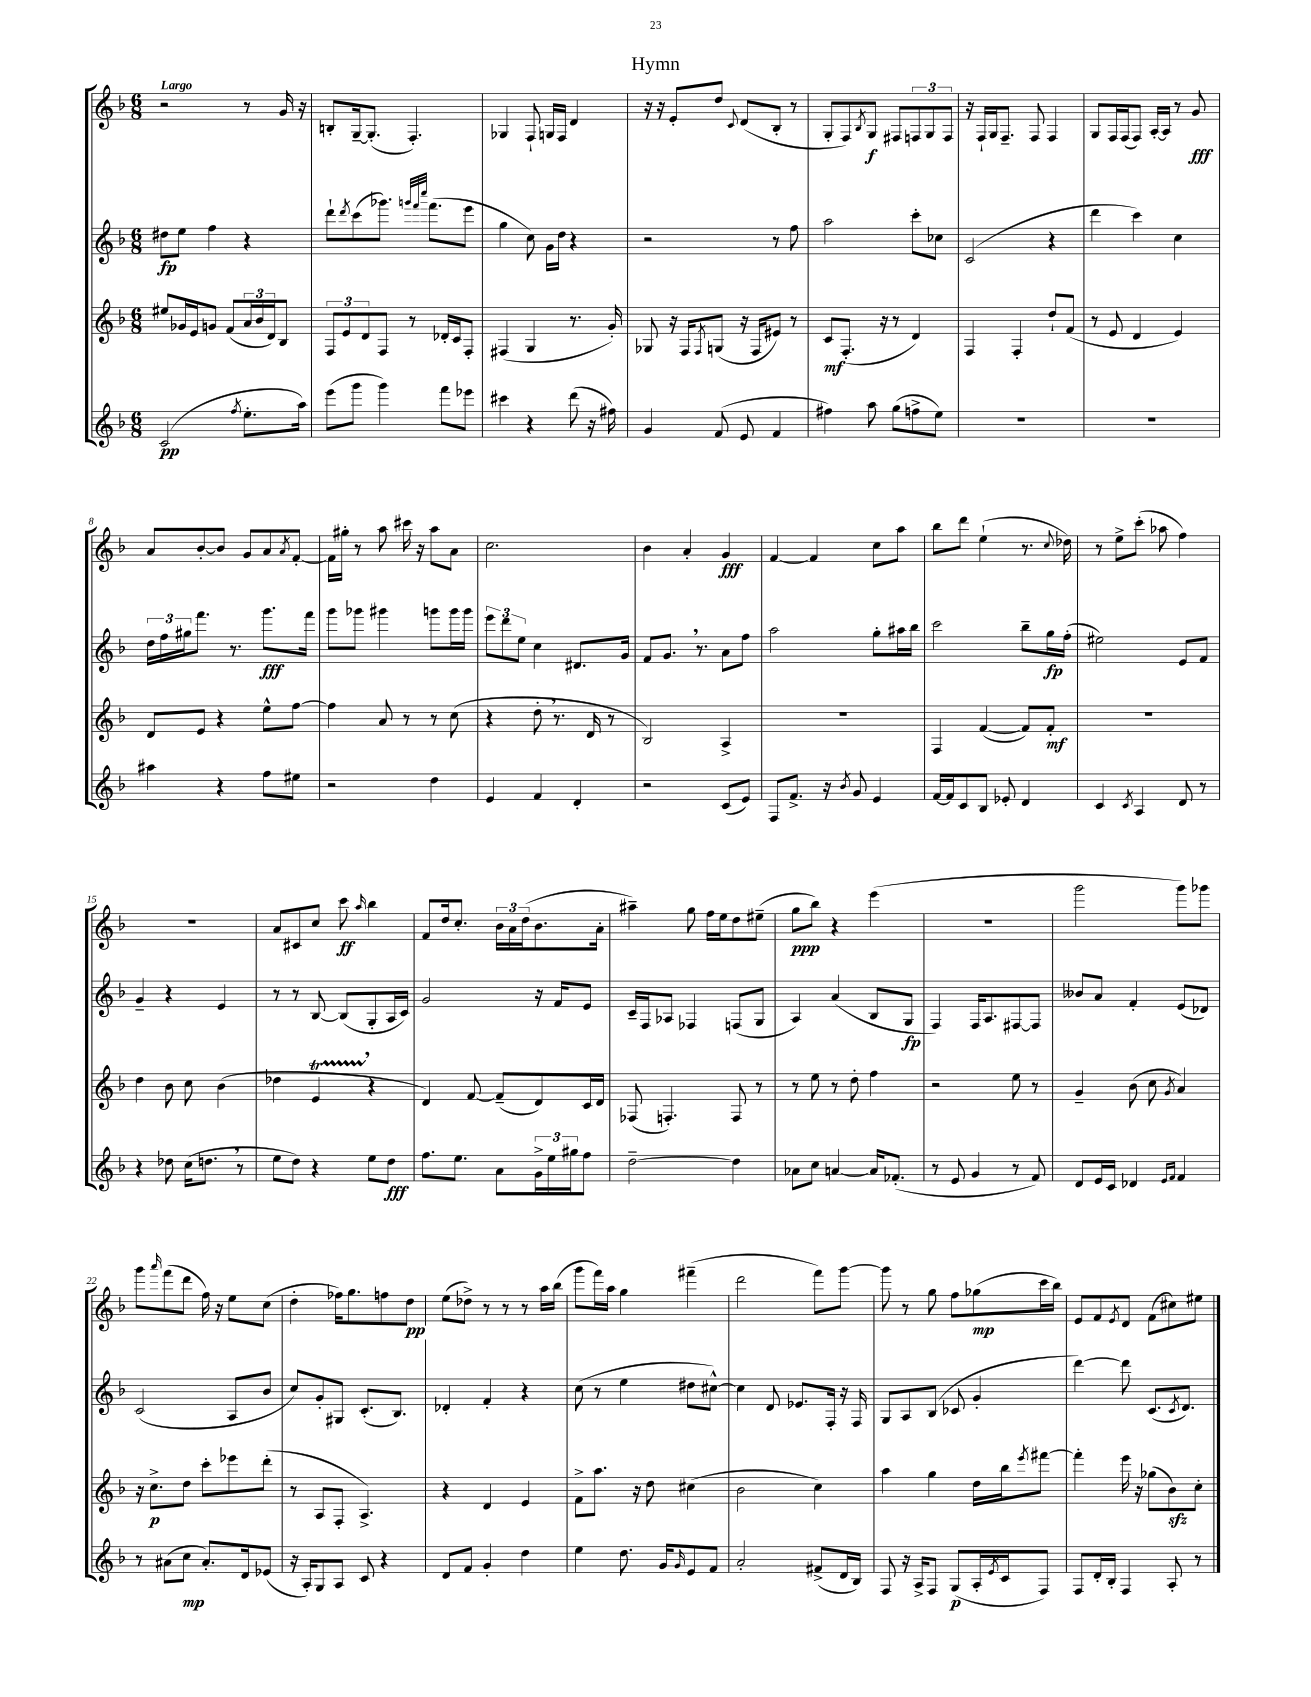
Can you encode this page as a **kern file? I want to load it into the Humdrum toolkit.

**kern	**kern	**kern	**kern
*staff4	*staff3	*staff2	*staff1
*clefG2	*clefG2	*clefG2	*clefG2
*k[b-]	*k[b-]	*k[b-]	*k[b-]
*M6/8	*M6/8	*M6/8	*M6/8
(2c	8ee#	8dd#	2r
.	16g-	8ee	.
.	16e	.	.
.	8g	4ff	.
.	(8f	.	.
8qff	.	.	.
8.ee'	24a	4r	8r
.	24b-	.	.
.	24d)	.	.
.	8B-	.	16g
16aa)	.	.	16r
=	=	=	=
(8eee	12F	8ddd`	8B'
.	12e	.	.
.	.	8qddd	.
8ggg	.	(8ccc	[16G~
.	12d	.	.
.	.	.	(8.G']
4ggg)	8F	8.ggg-)	.
.	8r	.	4.F')
.	.	32qqggg	.
.	.	32qqfff	.
.	.	32qqcccc	.
.	.	(8.fff	.
8fff	16d-'	.	.
.	16c	.	.
8eee-	8F'	8eee	.
=	=	=	=
4ccc#	(4F#	4gg	4G-
4r	4G	8cc)	8F`
.	.	16g	16G
.	.	16dd	16F
(8ddd	8.r	4r	4d
16r	.	.	.
16ff#)	16g')	.	.
=	=	=	=
4g	8G-	2r	16r
.	.	.	16r
.	16r	.	8e'
.	16F	.	.
.	8qF	.	.
(8f	(8G	.	8dd
.	.	.	8qqc
8e	16r	.	(8d
.	16F	.	.
4f	8e#)	8r	8B-'
.	8r	8ff	8r
=	=	=	=
4ff#)	8c	2aa	8G'
.	(8.F'	.	8F)
.	.	.	8qB-
8aa	.	.	8G
.	16r	.	.
(8gg	8r	.	8F#
8ff^	4d)	8ccc'	12F
.	.	.	12G
8ee)	.	8cc-	.
.	.	.	12F
=	=	=	=
2.r	4F	(2c	16r
.	.	.	16F`
.	.	.	16G
.	.	.	8.F~
.	4F'	.	.
.	.	.	8F
.	8dd`	4r	4F
.	(8f	.	.
=	=	=	=
2.r	8r	4ddd	8G
.	8e	.	16F
.	.	.	(16F
.	4d	4ccc)	8F)
.	.	.	[16A'
.	.	.	16A]
.	4e)	4cc	8r
.	.	.	8g
=	=	=	=
4aa#	8d	24dd	8a
.	.	24ff	.
.	.	24gg#	.
.	8e	8.fff	[8b-'
4r	4r	.	8b-]
.	.	8.r	.
.	.	.	8g
8ff	8ee^^	8.ggg	8a
.	.	.	8qa
8ee#	[8ff	.	[8f'
.	.	16fff	.
=	=	=	=
2r	4ff]	8ggg	16f]
.	.	.	16gg#'
.	.	8ggg-	8r
.	8a	4ggg#	8aa
.	8r	.	16ccc#
.	.	.	16r
4dd	8r	8ggg	8aa
.	(8cc	16ggg	8a
.	.	16ggg	.
=	=	=	=
4e	4r	12eee	2.cc
.	.	12ddd	.
.	.	12ee	.
4f	8dd'	4cc	.
.	8.r	.	.
4d'	.	8.d#	.
.	16d	.	.
.	8r	.	.
.	.	16g	.
=	=	=	=
2r	2B-)	8f	4b-
.	.	8.g	.
.	.	.	4a'
.	.	8.r	.
(8c	4A^	8a	4g
8e)	.	8ff	.
=	=	=	=
8F	2.r	2aa	[4f
8.f^	.	.	.
.	.	.	4f]
16r	.	.	.
8qb-	.	.	.
8g	.	.	.
4e	.	8gg'	8cc
.	.	16aa#	8aa
.	.	16bb-	.
=	=	=	=
[16f	4F	2ccc	8bb-
16f]	.	.	.
8c	.	.	8ddd
8B-	([4f	.	(4ee`
8e-'	.	.	.
4d	8f])	8bb-~	8.r
.	8f'	16gg	.
.	.	.	8qqcc
.	.	(16ff'	16dd-)
=	=	=	=
4c	2.r	2ee#)	8r
.	.	.	8ee^
8qc	.	.	.
4A	.	.	(8ccc'
.	.	.	8aa-
8d	.	8e	4ff)
8r	.	8f	.
=	=	=	=
4r	4dd	4g~	2.r
8dd-	8b-	4r	.
(16cc	8cc	.	.
8.dd	.	.	.
.	(4b-	4e	.
8r	.	.	.
=	=	=	=
8ee	4dd-	8r	8a
8dd)	.	8r	8c#
4r	4e	[8B-	8cc
.	.	(8B-]	8ccc
.	.	.	16qqaa
8ee	4r	8G'	4bb-
8dd	.	16A	.
.	.	16c)	.
=	=	=	=
8.ff	4d)	2g	8f
.	.	.	16dd
8.ee	.	.	8.cc'
.	[8f	.	.
8a	(8f~]	.	24b-
.	.	.	24a
.	.	.	(24dd
24g^	8d)	16r	8.b-
24ee	.	.	.
.	.	16f	.
24gg#	.	.	.
8ff	16c	8e	.
.	16d	.	16a'
=	=	=	=
[2dd~	(8F-	16c~	4aa#~)
.	.	16F	.
.	4.F')	8A-	.
.	.	4F-	8gg
.	.	.	16ff
.	.	.	16ee
4dd]	8F	(8F	8dd
.	8r	8G	(8ee#~
=	=	=	=
8a-	8r	4A)	8gg
8cc	8ee	.	8bb-)
[4a	8r	(4a	4r
.	8dd'	.	.
16a]	4ff	8B-	(4eee
(8.f-'	.	.	.
.	.	8G	.
=	=	=	=
8r	2r	4F)	2.r
8e	.	.	.
4g	.	16F	.
.	.	8.A	.
8r	8ee	[8F#	.
8f)	8r	8F#]	.
=	=	=	=
8d	4g~	8b--	2ggg
16e	.	8a	.
16c	.	.	.
4d-	(8b-	4f'	.
.	8cc	.	.
16qqe	.	.	.
16qqf	8qg	.	.
4f	4a)	(8e	8ggg)
.	.	8d-)	8ggg-
=	=	=	=
8r	16r	(2c	8ggg
.	8.cc^	.	.
.	.	.	16qqaaa
(8a#	.	.	(8fff
8cc	8dd	.	8ddd
8.a#')	8ccc'	.	16ff)
.	.	.	16r
.	8eee-	8A	8ee
16d	.	.	.
(8e-	(8ddd'	8b-	(8cc
=	=	=	=
16r	8r	8cc)	4dd'
16A')	.	.	.
8G	8A	8g'	.
8A	8F'	8G#	16ff-)
.	.	.	8.gg
8c	4.A^)	(8.c'	.
4r	.	.	8ff
.	.	8.B-)	.
.	.	.	8dd
=	=	=	=
8d	4r	4d-'	(8ee
8f	.	.	8dd-^)
4g'	4d	4f'	8r
.	.	.	8r
4dd	4e	4r	8r
.	.	.	16aa
.	.	.	(16bb-
=	=	=	=
4ee	8f^	(8cc	8ggg
.	8.aa	8r	16fff)
.	.	.	16aa
8.dd	.	4ee	4gg
.	16r	.	.
.	8dd	.	.
16g	.	.	.
16qqg	.	.	.
8e	(4cc#	8dd#	(4fff#~
8f	.	[8cc#^^)	.
=	=	=	=
2a'	2b-	4cc#]	2ddd
.	.	8d	.
.	.	8.e-	.
(8f#^	4cc)	.	8fff)
.	.	16F'	.
16d	.	16r	[8ggg
16B-)	.	16F	.
=	=	=	=
8F	4aa	8G	8ggg]
16r	.	8A	8r
16A^	.	.	.
8F	4gg	(8B-	8gg
(8G	.	8c-	8ff
16A'	16dd	4g'	(8gg-
8qe	.	.	.
16c	16bb-	.	.
.	8qeee	.	.
8F)	[8fff#	.	16ccc
.	.	.	16bb-)
=	=	=	=
8F	4fff#']	[4ddd)	8e
16d'	.	.	8f
16B-'	.	.	.
.	.	.	8qe
4F	16eee	8ddd]	8d
.	16r	.	.
.	(8gg-	(8.c	(8f
8A'	8b-)	.	8cc#)
.	.	8qc	.
.	.	8.d)	.
8r	8cc'	.	8ee#
==	==	==	==
*-	*-	*-	*-
